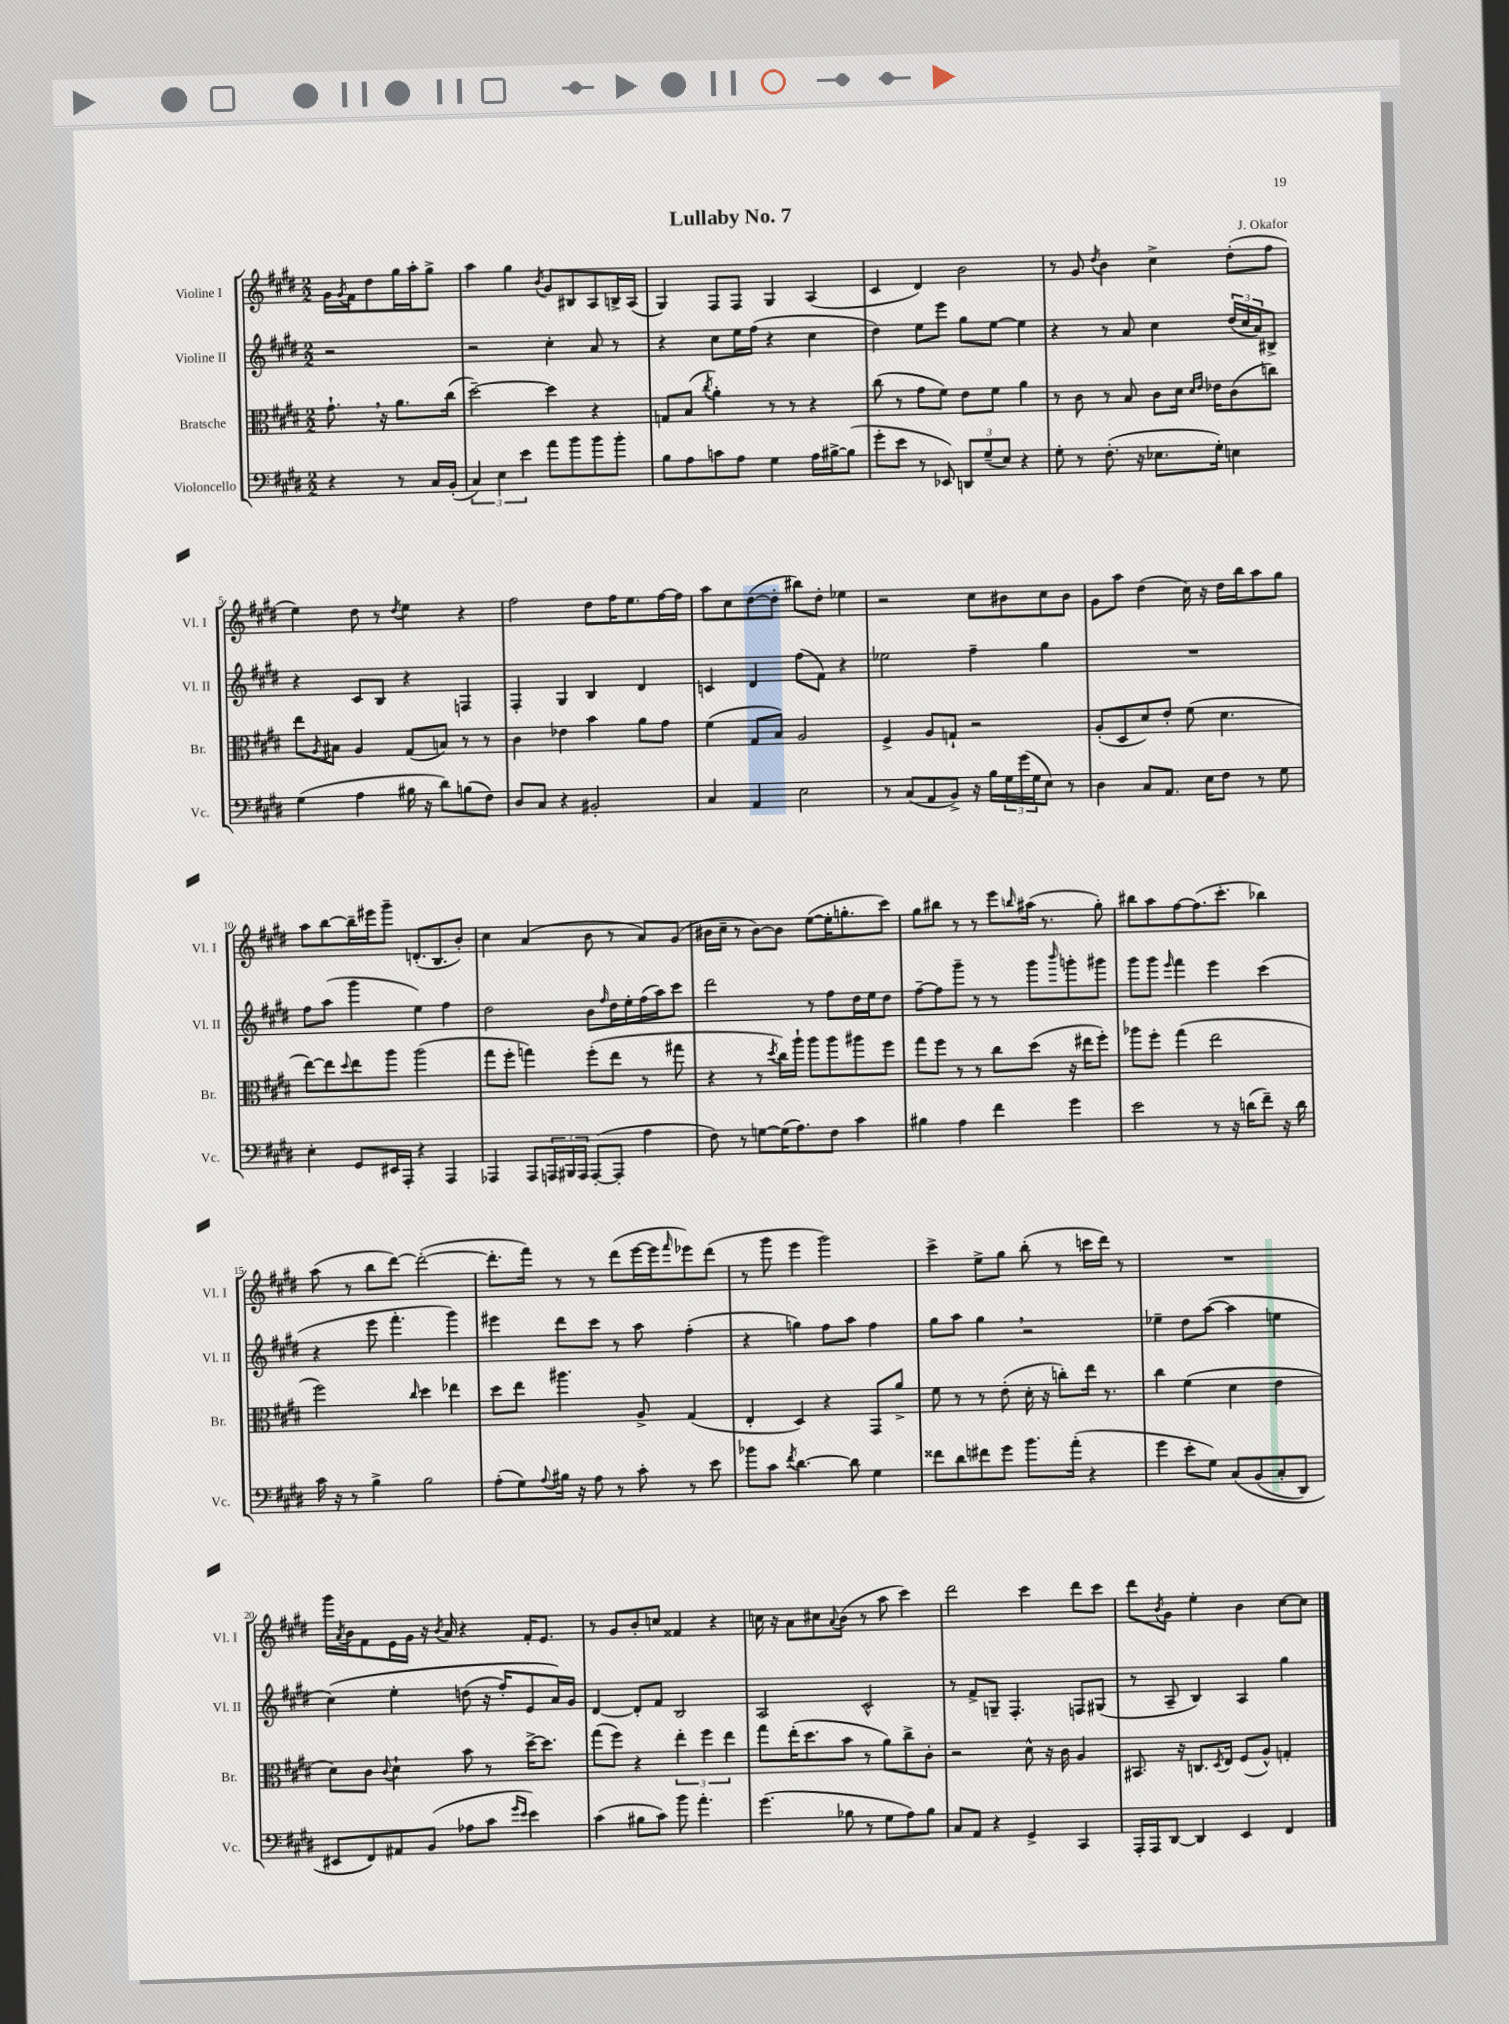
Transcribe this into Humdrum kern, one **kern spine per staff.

**kern	**kern	**kern	**kern
*part4	*part3	*part2	*part1
*staff4	*staff3	*staff2	*staff1
*I"Violoncello	*I"Bratsche	*I"Violine II	*I"Violine I
*I'Vc.	*I'Br.	*I'Vl. II	*I'Vl. I
*clefF4	*clefC3	*clefG2	*clefG2
*k[f#c#g#d#]	*k[f#c#g#d#]	*k[f#c#g#d#]	*k[f#c#g#d#]
*M2/2	*M2/2	*M2/2	*M2/2
=	=	=	=
4r	8.g#`,\	2r	16g#\LL
.	.	.	8qg#/
.	.	.	16f#\J
.	.	.	8dd#\
.	16r	.	.
8r	8.a\L	.	16gg#\L
.	.	.	16aa'\J
16C#/LL	.	.	8gg#^\J
(16BB'/JJ	(16cc#\Jk	.	.
=1	=1	=1	=1
6C#/)	[2dd#~\)	2r	4aa\
6E\	.	.	.
.	.	.	4gg#\
6e\	.	.	.
.	.	.	8qb/
8a\L	4dd#\]	4cc#'\	8g#/L
8b\	.	.	8B#X/
8b\	4r	8a/	8A/
8b'\J	.	8r	16Bn^/L
.	.	.	(16A/JJ
=2	=2	=2	=2
8B\L	8Gn/L	4r	4G#/)
8A\	(8B/J	.	.
.	8qcc#/	.	.
8cn\	4a'\)	8cc#\L	8F#/L
8A\J	.	16ee\L	8F#/J
.	.	(16ff#\JJ	.
4G#\	8r	4r	4G#/
.	8r	.	.
16A\LL	4r	4cc#\	(4A/
[16B#X^\J	.	.	.
(8B#\J]	.	.	.
=3	=3	=3	=3
8g#'\L	(8cc#\	4dd#\)	4c#/
8e\J	8r	.	.
8r	8g#\L	8ee\L	4d#/)
8EE-X/)	8f#\J)	8eee\J	.
12DDn/L	8e\L	8gg#\L	2b\
(12G#~/	.	.	.
.	8f#\J	[8ee\J	.
12E/J)	.	.	.
4r	4a\	4ee\]	.
=4	=4	=4	=4
8G#'\	8r	4r	8r
8r	8c#\	.	8g#/
.	.	.	8qdd#/
(8.F#'\	8r	8r	4b\
.	8B/	8a/	.
16r	.	.	.
8.E-X\L	8c#\L	4cc#\	4cc#^\
.	16d#\Jk	.	.
.	16qqd#/LL	.	.
.	16qqe/JJ	.	.
16G#'\Jk)	16e-X\KL	.	.
4En\	(8c#\	(24dd#/LL	(8dd#'\L
.	.	24cc#/	.
.	.	24a/J)	.
.	8ccn\J)	8B#X^/J	8ff#\J
!!LO:LB:g=z
=5	=5	=5	=5
(4G#\	8ee\L	4r	4ee\)
.	8qA/	.	.
.	8B#X\J	.	.
4A\	4A/	8c#/L	8dd#\
.	.	8B/J	8r
.	.	.	8qdd#/
16B#X\	(8G#/L	4r	4ee\
16r	.	.	.
8d#\L)	8Bn/J)	.	.
(8Bn\	8r	4Fn/	4r
8F#\J)	8r	.	.
=6	=6	=6	=6
8D#/L	4c#\	4F#'/	2ff#\
8C#/J	.	.	.
4r	4e-X\	4G#/	.
2BB#X'/	4b\	4B/	8dd#\L
.	.	.	16ff#\K
.	.	.	8.ee\
.	8a\L	4d#/	.
.	8g#\J	.	[16ff#\L
.	.	.	16ff#\JJ]
=7	=7	=7	=7
4C#/	(4f#\	4cn/	8aa\L
.	.	.	8cc#\
4AA/	8G#/L	4d#/	([8dd#\
.	8B/J)	.	8dd#'\J]
2E\	2A/	(8ff#\L	8bb#X\L)
.	.	8f#\J)	8dd#'\J
.	.	4r	4ee-X\
=8	=8	=8	=8
8r	4F#^/	2ee-X\	2r
(8C#/L	.	.	.
8AA/	8A/L	.	.
8BB^/J)	8Gn`/J	.	.
16r	2r	4ff#~\	8cc#\L
16B\LL	.	.	.
24G#\	.	.	8b#X\
(24g#\	.	.	.
24G#\J	.	.	.
8E\J)	.	4gg#\	8cc#\
8r	.	.	8b#\J
=9	=9	=9	=9
4D#\	(8A'/L	1r	8g#\L
.	8D#/	.	8aa\J
8C#/L	8d#/)	.	(4dd#\
8.AA/J	8e'/J	.	.
.	(8f#\	.	16cc#\)
16E\KL	.	.	16r
8F#\J	4.d#\	.	16dd#\LL
.	.	.	16bb\J
8r	.	.	8aa\
8G#\	.	.	8gg#\J
!!LO:LB:g=z
=10	=10	=10	=10
4E'\	[8ee\L)	8ff#\L	8aa\L
.	8ee\]	(8aa\J	[8bb\
.	8qqdd#/	.	.
8GG#/L	8ee\	4ggg#\	16bb~\L]
.	.	.	16eee#X\J
16EE#X/L	8aa\J	.	8ggg#~\J
16AAA'/JJ	.	.	.
4r	(2aa\	4ee\)	(8.dn'/L
.	.	.	8.B/
4AAA/	.	4ff#\	.
.	.	.	8b'/J)
=11	=11	=11	=11
4AAA-X/	8gg#\L	2dd#\	4cc#\
.	8ff#'\J	.	.
8AAA-/L	4ggn\)	.	(4a/
24AAAn/L	.	.	.
24BBB#X/	.	.	.
24AAA/JJ	.	.	.
([8AAA'/L	(8ff#'\L	8b\L	8b\
.	.	16qqff#/	.
8AAA'/J]	8ee\J	16dd#\L	8r
.	.	16ee'\	.
4A\	8r	(16ff#\	8a/L)
.	.	16aa\J)	.
.	8gg#X\	8ccc#\J	(8g#/J
=12	=12	=12	=12
8F#\)	4r	2ddd#\	16b#X\LL
.	.	.	16cc#~\JJ
8r	.	.	8r
[8Gn\L	8r	.	[8b#\L)
.	8qdd#/	.	.
(16G\K]	16cc#\LL)	.	8b#\J]
8.A\)	16aa`\JJ	.	.
.	8aa\L	8r	([8ee\L
8F#\J	8aa\	8ff#\L	16ee'\K]
.	.	.	8.ggn'\
4c#\	8aa#X\	16dd#\L	.
.	.	16ee\J	.
.	8ff#\J	8dd#\J	8ccc#\J)
=13	=13	=13	=13
4B#X\	8gg#\L	[8ff#~\L	8gg#\L
.	8ff#\J	8ff#\]	8bb#X\J
4A\	8r	8ggg#~\J	8r
.	8r	8r	8r
4f#\	8cc#\L	8r	8eee\L
.	.	.	16qqbbn/
.	(8dd#\J	8ggg#\L	(16aa#X\Jk
.	.	.	8.r
.	.	16qqbbb/	.
4g#\	16r	8gggn'\	.
.	16ee#X\KL	.	.
.	8ff#'\J)	8ggg#X\J	8gg#'\)
=14	=14	=14	=14
2e\	8aa-X\L	8ggg#\L	8bb#X\L
.	8ff#'\J	8ggg#\J	8aa\
.	.	16qqeee/	.
.	(4gg#\	4fff#\	[8ff#\
.	.	.	(8.ff#\]
8r	2ee\	4eee\	.
.	.	.	8.ccc#'\J
16r	.	.	.
(16dn\KL	.	.	.
8f#~\J)	.	(4ccc#\	4bb-X\)
16r	.	.	.
16d\	.	.	.
!!LO:LB:g=z
=15	=15	=15	=15
16c#\	2ff#\)	4r	(8aa\
16r	.	.	.
8r	.	.	8r
4B^\	.	8eee\	8bb\L
.	.	4.fff#'\	[8ddd#\J)
.	16qqcc#/	.	.
2B\	4dd#\	.	(2ddd#'\_
.	4ee-X\	4ggg#\)	.
=16	=16	=16	=16
(8A'\L	8dd#\L	4eee#X\	8.ddd#'\L]
8G#\)	8ee\J	.	.
.	.	.	16fff#\Jk)
8qqA/	.	.	.
16B#X\Jk	4.aa#X\	8ddd#\L	8r
16r	.	.	.
8A\	.	8ccc#\J	8r
8r	.	8r	(8ddd#\L
8c#'\	8A^/	8aa\	[16eee\L
.	.	.	16eee\J]
.	.	.	16qqfff#/
8r	(4G#/	(4ff#'\	8eee-X\)
8e\	.	.	(8ddd#\J
=17	=17	=17	=17
8b-X\L	4E'/	4r	8r
8c#\J	.	.	8ggg#\
8qf#/	.	.	.
[4.d#\	4D#/)	4ggn\)	4eee\
.	4r	8ff#\L	2ggg#\)
8d#\]	.	8aa\J	.
4G#\	8GG#/L	4ff#\	.
.	8a^/J	.	.
=18	=18	=18	=18
8f##X\L	8f#\	8gg#\L	4ccc#^\
8d#\	8r	8aa\J	.
8f#X\	8r	4gg#,\	8ee^\L
8g#\J	(8e'\	.	8gg#\J
8.b\L	16d#'\	2r	(8bb'\
.	16r	.	.
.	8ccn'\L)	.	8r
(16a'\Jk	.	.	.
4r	16ee\Jk	.	16cccn\LL
.	8.r	.	16ddd#\JJ)
.	.	.	8r
=19	=19	=19	=19
4g#\	4cc#\	4ee-X~\	1r
8e'\L	(4f#\	8dd#\L	.
8G#\J)	.	([8aa\J	.
(8C#/L	4d#\	4aa\]	.
(8BB/	.	.	.
8C#'/	4e\	4een\	.
8DD#/J)	.	.	.
!!LO:LB:g=z
=20	=20	=20	=20
8EE#X/L	8d#\L)	(4cc#\)	16ggg#\LL
.	.	.	8qa/
.	.	.	16b\J
8FF#/)	8c#\J	.	8f#\
.	8qqc#/	.	.
8AA#X/	4d#`\	4ee'\	16e\L
.	.	.	16g#\JJ
(8BB/J	.	.	16r
.	.	.	8qb/
.	.	.	16a/
8A-X\L	8b\	(8ddn\	4r
8c#\J	8r	16r	.
.	.	16ff#'/KL)	.
16qqg#/LL	.	.	.
16qqe/JJ	.	.	.
4e\)	[16dd#^\KL	8e/	16f#'/KL
.	8.dd#\J]	.	8.e/J
.	.	16a/L)	.
.	.	16g#/JJ	.
=21	=21	=21	=21
(4c#\	(8gg#\L	[4d#/	8r
.	8ff#\J)	.	8g#/L
8B#X\L	4r	8d#'/L]	8b'/
8c#\J)	.	8f#/J	8ccn/J
8b\	6ee'\	2B/	4f##X/
4.a'\	.	.	.
.	6ff#\	.	.
.	.	.	4r
.	6ee\	.	.
=22	=22	=22	=22
(4.g#\	8gg#\L	2A/	16ccn\
.	.	.	16r
.	(16ee'\K	.	8a\L
.	8.dd#\	.	.
.	.	.	8cc#X\
.	.	.	8qqa/
8B-X\	8b\J	.	(8b\J
8r	8r	2c#^^/	8r
8G#\L	8a\L)	.	8aa\
8A\)	8cc#^\	.	4ccc#\)
8B-\J	8c#'\J	.	.
=23	=23	=23	=23
8C#/L	2r	8r	2ddd#\
8AA/J	.	8f#^/L	.
4r	.	8Gn~/J	.
.	.	4.F#'/	.
4GG#^/	8d#^^\	.	4ccc#\
.	16r	.	.
.	16c#\	.	.
4CC#/	4A/	8Fn/L	8ddd#\L
.	.	(8G#X/J	8ccc#\J
=24	=24	=24	=24
16AAA'/LL	8.BB#X/	8r	8ddd#\L
16AAA/J	.	.	.
.	.	.	8qb/
[8DD#/J	.	8A~/	8g#\J
.	16r	.	.
4DD#/]	8.Cn/L	4B/)	4ee'\
.	8qD#/	.	.
.	16E/Jk	.	.
4EE/	(8F#/L	4A/	4b\
.	8A^^/J)	.	.
4FF#/	4Gn'/	4gg#\	[8cc#\L
.	.	.	8cc#\J]
==	==	==	==
*-	*-	*-	*-
